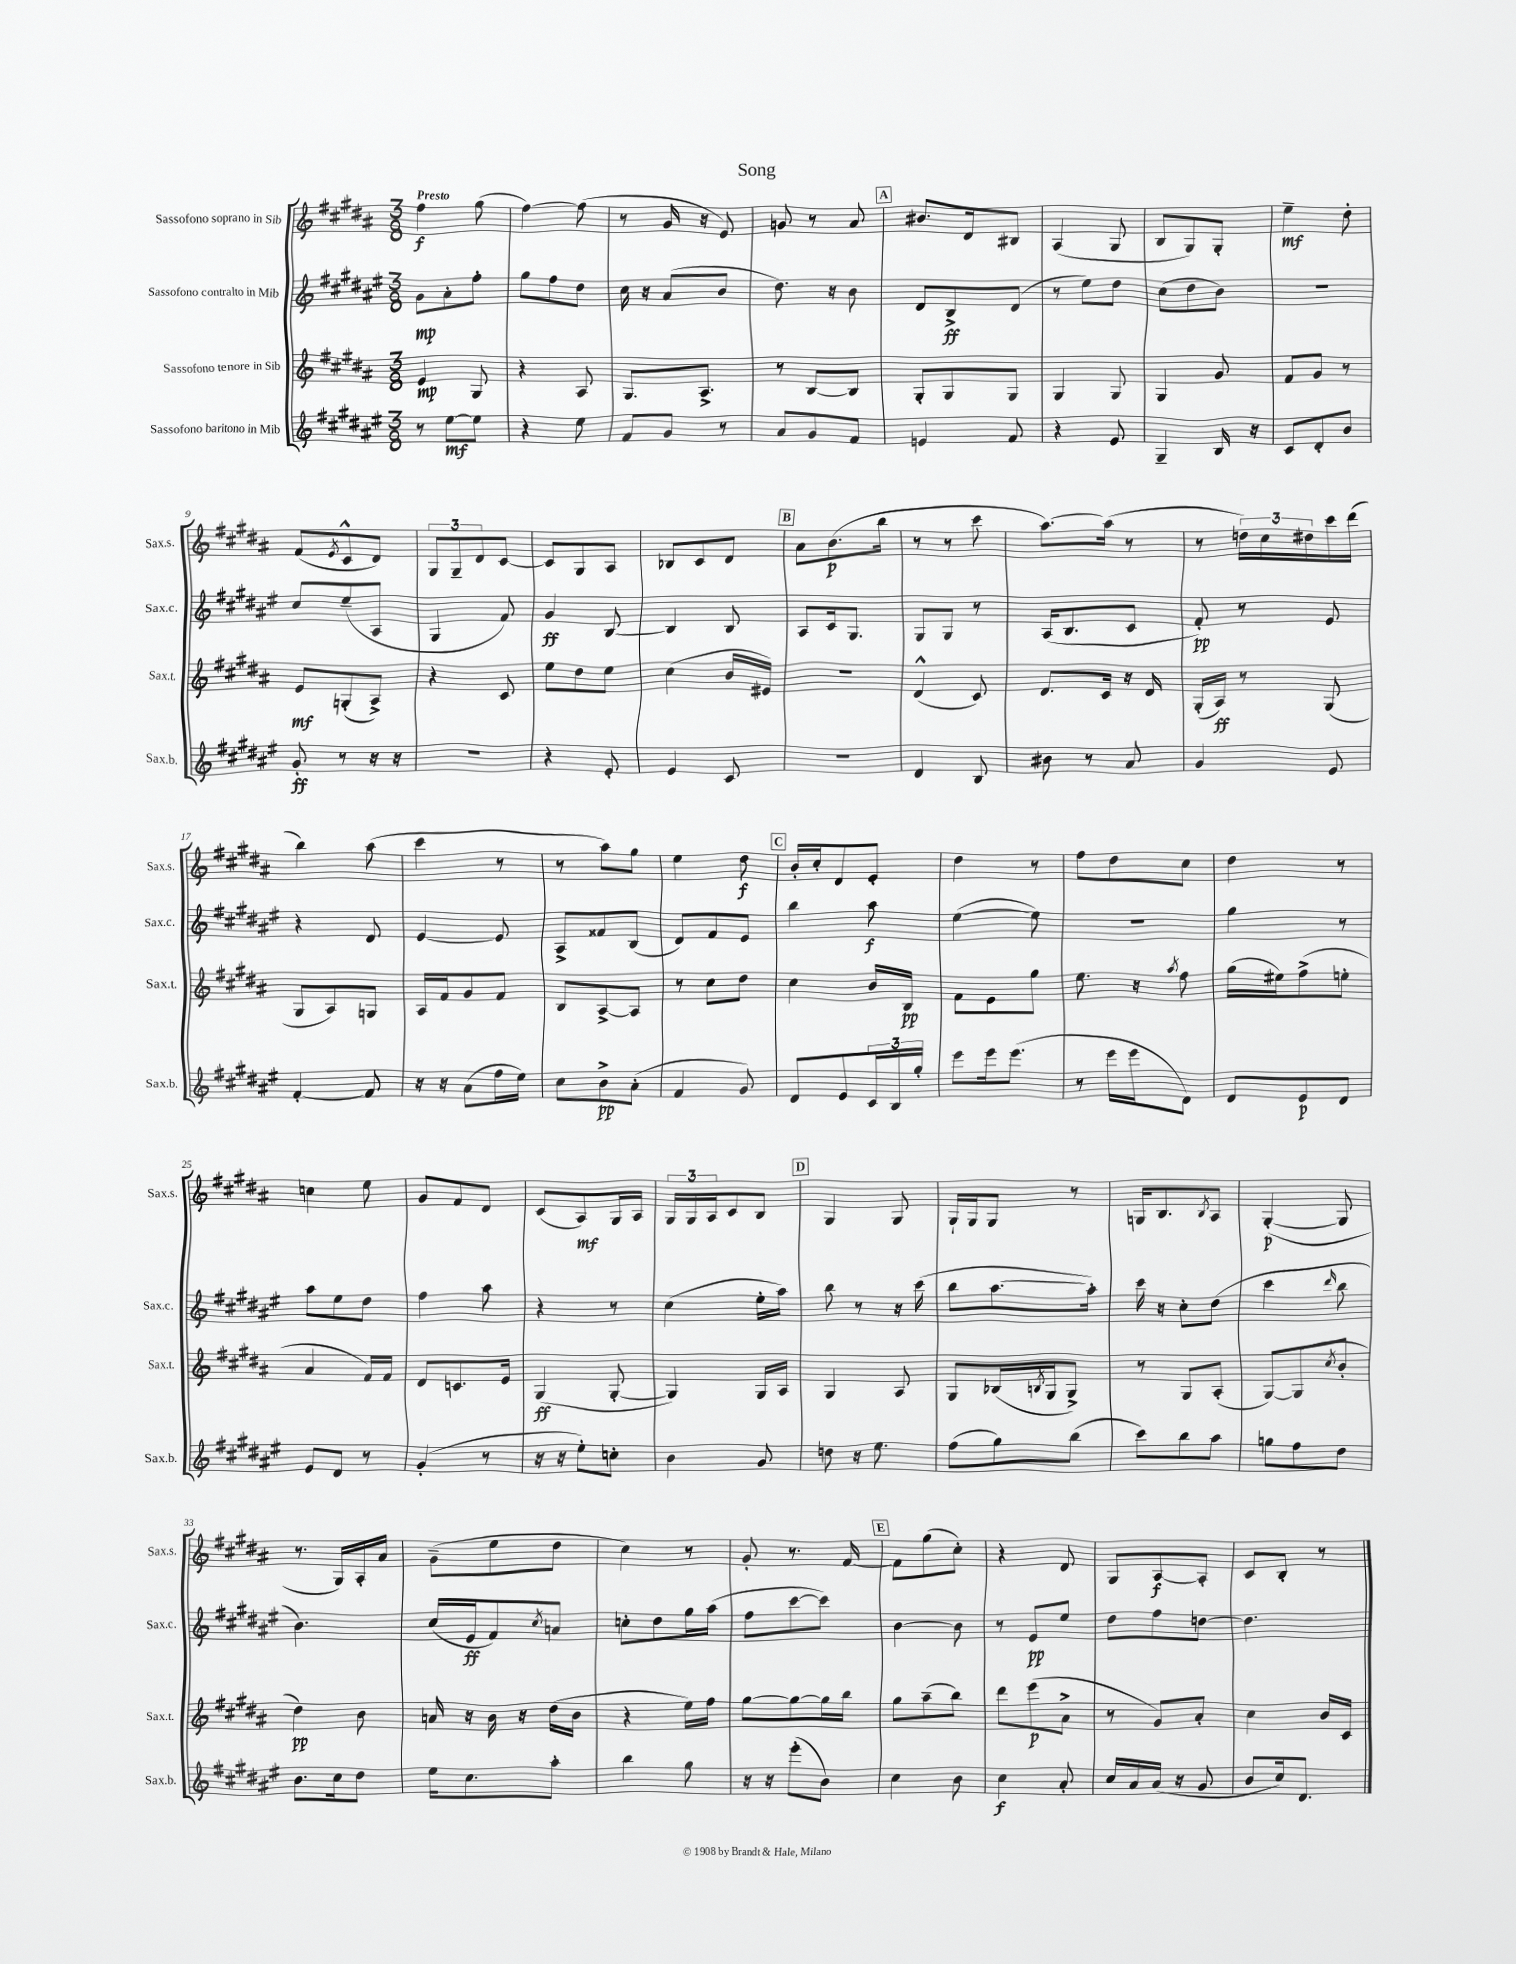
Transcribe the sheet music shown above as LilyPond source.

\header { title = "Song" }
<<
\new StaffGroup <<
\new Staff = "s0" \with { instrumentName = "Sassofono soprano in Sib" shortInstrumentName = "Sax.s." } {
    \clef treble \key b \major \numericTimeSignature \time 3/8 \tempo "Presto"
    fis''4\f gis''8( |
    fis''4~) fis''8( |
    r8 gis'16 r16 e'8) |
    g'8 r8 ais'8 |
    \mark \markup { \box "A" } bis'8. dis'16 bis8 |
    ais4( gis8 |
    b8 gis8) gis8-. |
    e''4--\mf dis''8-. |
    fis'8( \acciaccatura { e'8 } cis'8-^ dis'8) |
    \tuplet 3/2 { gis8 gis8-- dis'8 } cis'8~ |
    cis'8 gis8 ais8 |
    bes8 cis'8 dis'8 |
    \mark \markup { \box "B" } ais'8 b'8.\p( b''16 |
    r8 r8 cis'''8 |
    ais''8.~) ais''16( r8 |
    r8 \tuplet 3/2 { d''16) cis''16 dis''16 } cis'''16 dis'''16( |
    b''4) ais''8( |
    cis'''4 r8 |
    r8 ais''8) gis''8 |
    e''4 dis''8\f |
    \mark \markup { \box "C" } b'16-. cis''16-. dis'8 e'8-. |
    dis''4 r8 |
    fis''8 dis''8 cis''8 |
    dis''4 r8 |
    c''4 e''8 |
    gis'8 fis'8 dis'8 |
    cis'8( ais8\mf) gis16 ais16 |
    \tuplet 3/2 { gis16 gis16 ais16 } cis'8 b8 |
    \mark \markup { \box "D" } gis4 gis8 |
    gis16-! gis16 gis8 r8 |
    g16 b8. \acciaccatura { b8 } ais8 |
    gis4~-.\p( gis8 |
    r8. gis16) ais16-. ais'16 |
    gis'8--( e''8 dis''8 |
    cis''4) r8 |
    gis'8-. r8. fis'16~ |
    \mark \markup { \box "E" } fis'8 gis''8( cis''8-.) |
    r4 dis'8 |
    gis8 ais8~\f ais8-. |
    cis'8 b8-. r8 \bar "|." |
}
\new Staff = "s1" \with { instrumentName = "Sassofono contralto in Mib" shortInstrumentName = "Sax.c." } {
    \clef treble \key fis \major \numericTimeSignature \time 3/8
    gis'8\mp ais'8-. fis''8-. |
    gis''8 fis''8 dis''8 |
    cis''16 r16 ais'8( b'8 |
    dis''8.) r16 b'8 |
    \mark \markup { \box "A" } dis'8 b8->\ff dis'8( |
    r8 eis''8) dis''8 |
    cis''8( dis''8 b'8) |
    R4. |
    cis''8 eis''8--( ais8 |
    gis4 fis'8) |
    gis'4\ff b8~ |
    b4 b8 |
    \mark \markup { \box "B" } ais8 cis'16 gis8. |
    gis8 gis8 r8 |
    ais16( b8. cis'8 |
    fis'8-.\pp) r8 eis'8 |
    r4 dis'8 |
    eis'4~ eis'8 |
    ais8-> fisis'8 b8( |
    dis'8) fis'8 eis'8 |
    \mark \markup { \box "C" } b''4 ais''8\f |
    eis''4~( eis''8) |
    R4. |
    gis''4 r8 |
    ais''8 eis''8 dis''8 |
    fis''4 ais''8 |
    r4 r8 |
    cis''4( eis''16-. ais''16) |
    \mark \markup { \box "D" } b''8 r8 r16 cis'''16( |
    b''8 ais''8.~ ais''16-.) |
    cis'''16 r16 cis''8-. dis''8( |
    cis'''4 \grace { dis'''16 } b''8 |
    b'4.) |
    cis''16( eis'16\ff fis'8) \acciaccatura { cis''8 } a'8 |
    c''8-. dis''8 gis''16 ais''16( |
    fis''8 cis'''8~ cis'''8) |
    \mark \markup { \box "E" } b'4~ b'8 |
    r8 eis'8\pp eis''8 |
    dis''8 fis''8 d''8~ |
    d''4. \bar "|." |
}
\new Staff = "s2" \with { instrumentName = "Sassofono tenore in Sib" shortInstrumentName = "Sax.t." } {
    \clef treble \key b \major \numericTimeSignature \time 3/8
    e'4\mp gis8 |
    r4 ais8 |
    gis8. ais8.-> |
    r8 b8~ b8 |
    \mark \markup { \box "A" } gis8-. gis8 gis8 |
    gis4 gis8 |
    gis4 gis'8 |
    fis'8 gis'8 r8 |
    e'8\mf g8-.( ais8->) |
    r4 cis'8 |
    e''8 dis''8 e''8 |
    cis''4( b'16 eis'16) |
    \mark \markup { \box "B" } R4. |
    dis'4-^( cis'8) |
    dis'8. cis'16 r16 dis'16 |
    gis16-.( ais16\ff) r8 gis8( |
    gis8 ais8) g8 |
    ais16 fis'16 gis'8 fis'8 |
    b8 ais8~-> ais8 |
    r8 cis''8 dis''8 |
    \mark \markup { \box "C" } cis''4 b'16 b16\pp |
    fis'8 e'8 gis''8 |
    e''8. r16 \acciaccatura { ais''8 } fis''8 |
    gis''16( eis''16) fis''8->( e''8-. |
    ais'4 fis'16) fis'16 |
    dis'8 c'8. e'16 |
    gis4\ff( gis8~-. |
    gis4) gis16 ais16 |
    \mark \markup { \box "D" } gis4 ais8 |
    gis8 bes16( \acciaccatura { b8 } gis16 gis8->) |
    r8 gis8 ais8-.( |
    gis8~) gis8( \acciaccatura { cis''8 } b'8-. |
    dis''4\pp) b'8 |
    a'16 r16 b'16 r16 dis''16( b'16 |
    r4 e''16) fis''16 |
    gis''8~ gis''8~ gis''16 b''16 |
    \mark \markup { \box "E" } gis''8 ais''8--( b''8) |
    dis'''8 e'''8\p( ais'8-> |
    r8 gis'8) ais'8-. |
    cis''4 b'16 cis'16 \bar "|." |
}
\new Staff = "s3" \with { instrumentName = "Sassofono baritono in Mib" shortInstrumentName = "Sax.b." } {
    \clef treble \key fis \major \numericTimeSignature \time 3/8
    r8 eis''8~\mf eis''8 |
    r4 eis''8 |
    fis'8 gis'8 r8 |
    ais'8 gis'8 fis'8 |
    \mark \markup { \box "A" } e'4 fis'8 |
    r4 eis'8 |
    gis4-- b16 r16 |
    cis'8 dis'8-. b'8 |
    gis'8-.\ff r8 r16 r16 |
    R4. |
    r4 eis'8-. |
    eis'4 cis'8 |
    \mark \markup { \box "B" } R4. |
    dis'4 b8 |
    bis'8 r8 ais'8 |
    gis'4 eis'8 |
    fis'4~-. fis'8 |
    r16 r16 ais'8( fis''16 eis''16) |
    cis''8 b'8->\pp ais'8-.( |
    fis'4 gis'8) |
    \mark \markup { \box "C" } dis'8 eis'8 \tuplet 3/2 { cis'16 b16 gis''16-. } |
    eis'''8 eis'''16 eis'''8.( |
    r8 eis'''16 eis'''16 dis'8) |
    dis'8 eis'8\p dis'8 |
    eis'8 dis'8 r8 |
    gis'4-.( r8 |
    r16 r16 eis''8-.) c''8-. |
    b'4 gis'8 |
    \mark \markup { \box "D" } d''8 r16 eis''8. |
    fis''8( gis''8) b''8( |
    cis'''8) b''8 ais''8 |
    g''8 fis''8 dis''8 |
    b'8. cis''16 dis''8 |
    eis''16 cis''8. ais''8-. |
    b''4 gis''8 |
    r16 r16 eis'''8-.( b'8) |
    \mark \markup { \box "E" } cis''4 b'8 |
    cis''4\f ais'8-. |
    cis''16 ais'16 ais'16( r16 gis'8 |
    b'8 cis''16) dis'8. \bar "|." |
}
>>
>>
